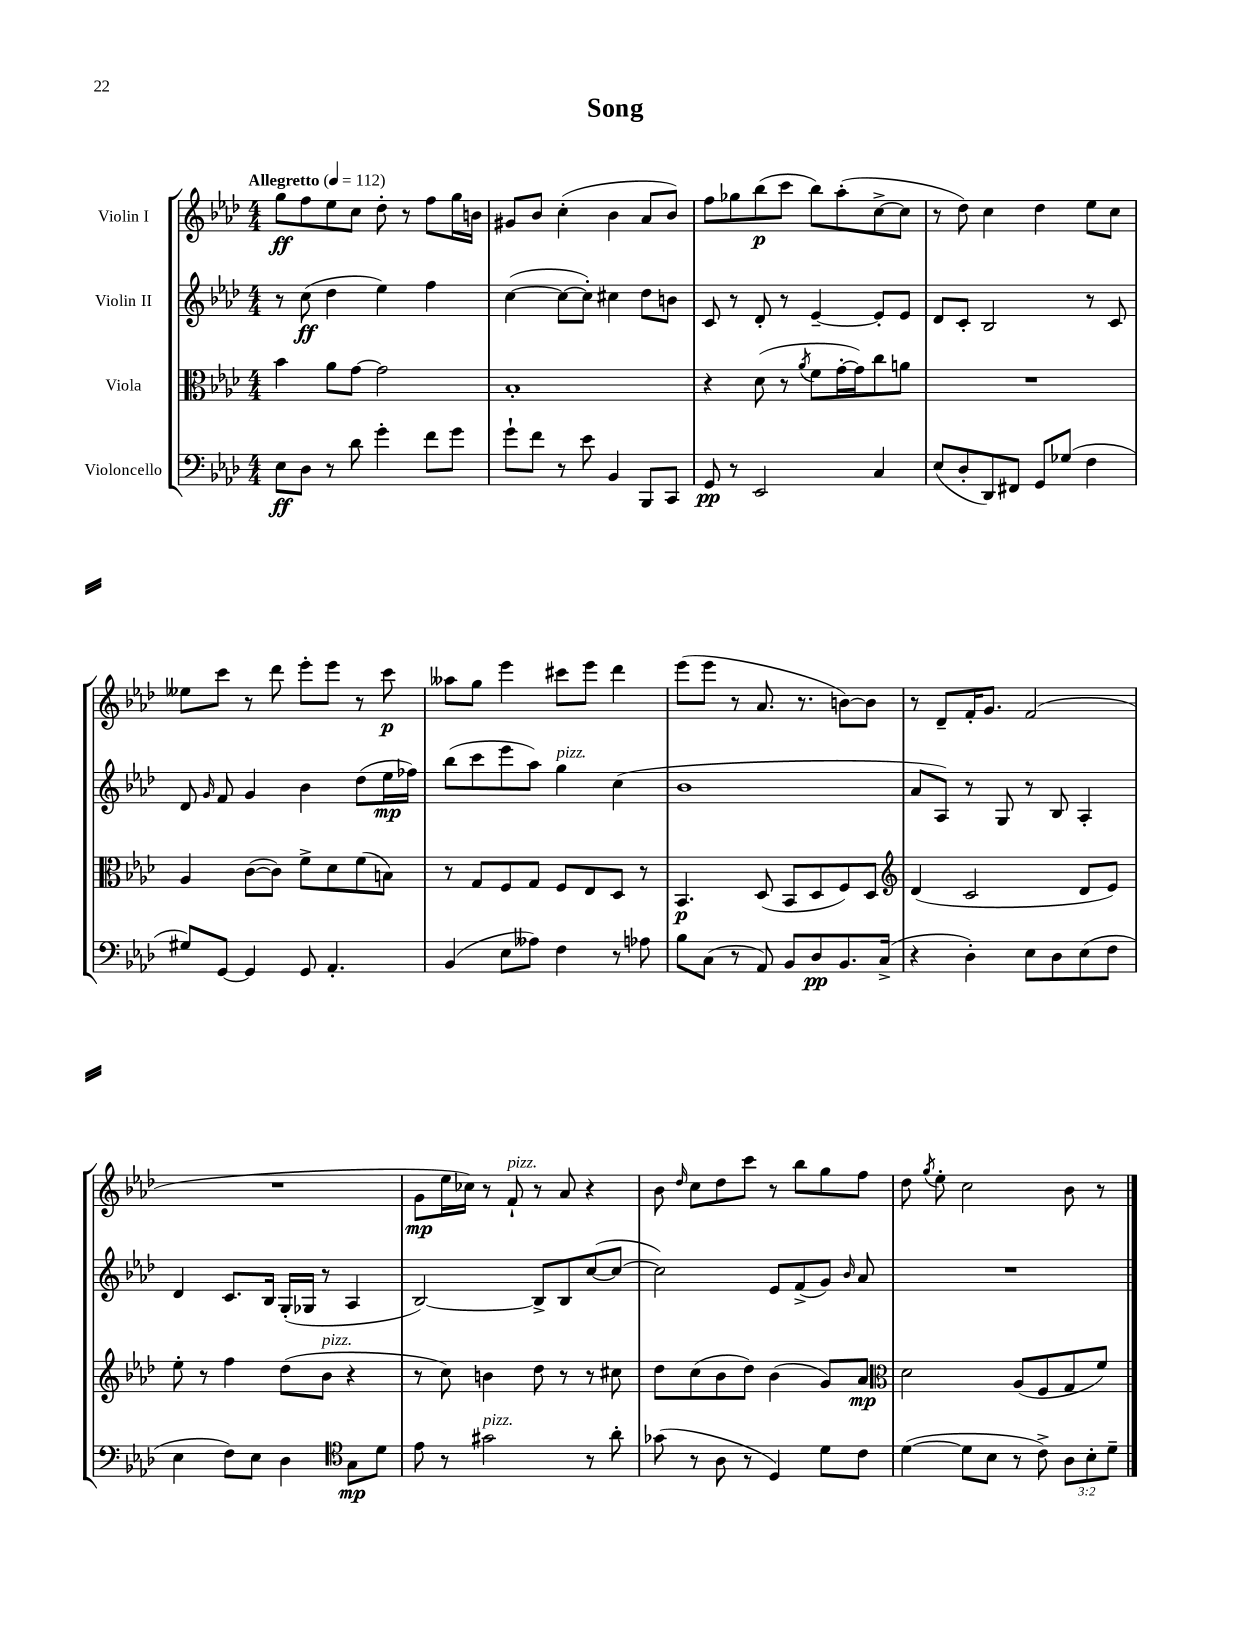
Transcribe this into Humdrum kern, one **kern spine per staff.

**kern	**kern	**kern	**kern
*staff4	*staff3	*staff2	*staff1
*clefF4	*clefC3	*clefG2	*clefG2
*k[b-e-a-d-]	*k[b-e-a-d-]	*k[b-e-a-d-]	*k[b-e-a-d-]
*M4/4	*M4/4	*M4/4	*M4/4
*MM112	*MM112	*MM112	*MM112
8E-\L	4b-\	8r	8gg\L
8D-\J	.	(8cc\	8ff\
8r	8a-\L	4dd-\	8ee-\
8d-\	[8g\J	.	8cc\J
4g'\	2g\]	4ee-\)	8dd-'\
.	.	.	8r
8f\L	.	4ff\	8ff\L
8g\J	.	.	16gg\L
.	.	.	16b\JJ
=	=	=	=
8g`\L	1B-'	([4cc\	8g#/L
8f\J	.	.	8b-/J
8r	.	8cc\_L	(4cc'\
8e-\	.	8cc'\]J)	.
4BB-/	.	4cc#\	4b-\
8BBB-/L	.	8dd-\L	8a-/L
8CC/J	.	8b\J	8b-/J)
=	=	=	=
8GG/	4r	8c/	8ff\L
8r	.	8r	8gg-\
2EE-/	(8d-\	8d-'/	(8bb-\
.	8r	8r	8ccc\J
.	8qa-/	.	.
.	8f\L	[4e-~/	8bb-\L)
.	[16g'\L	.	(8aa-'\
.	16g\]J)	.	.
4C/	8cc\	8e-'/]L	[8cc^\
.	8a\J	8e-/J	8cc\]J
=	=	=	=
(8E-/L	1r	8d-/L	8r
8D-'/	.	8c'/J	8dd-\)
8DD-/)	.	2B-/	4cc\
8FF#/J	.	.	.
8GG/L	.	.	4dd-\
(8G-/J	.	.	.
4F\	.	8r	8ee-\L
.	.	8c/	8cc\J
=	=	=	=
8G#/L)	4A-/	8d-/	8ee--\L
.	.	16qqg/	.
[8GG/J	.	8f/	8ccc\J
4GG/]	([8c\L	4g/	8r
.	8c\]J)	.	8ddd-\
8GG/	8f^\L	4b-\	8eee-'\L
4.AA-'/	8d-\	.	8eee-\J
.	(8f\	(8dd-\L	8r
.	8B\J)	16ee-\L	8ccc\
.	.	16ff-\JJ)	.
=	=	=	=
(4BB-/	8r	(8bb-\L	8aa--\L
.	8G/L	8ccc\	8gg\J
8E-\L	8F/	8eee-\	4eee-\
8A--\J)	8G/J	8aa-\J)	.
4F\	8F/L	4gg\	8ccc#\L
.	8E-/	.	8eee-\J
8r	8D-/J	(4cc\	4ddd-\
8A-\	8r	.	.
=	=	=	=
8B-\L	4.BB-/	1b-	(8eee-\L
(8C\J	.	.	8eee-\J
8r	.	.	8r
8AA-/)	(8D-/	.	8.a-/
8BB-/L	8BB-/L	.	.
.	.	.	8.r
8D-/	8D-/	.	.
8.BB-/	8F/)	.	[8b\L)
.	8D-/J	.	8b\]J
(16C^/Jk	.	.	.
=	=	=	=
*	*clefG2	*	*
4r	(4d-/	8a-/L	8r
.	.	8A-/J)	8d-~/L
4D-'\)	2c/	8r	16f'/K
.	.	.	8.g/J
.	.	8G/	.
8E-\L	.	8r	(2f/
8D-\	.	8B-/	.
(8E-\	8d-/L	4A-'/	.
8F\J	8e-/J)	.	.
=	=	=	=
4E-\	8ee-'\	4d-/	1r
.	8r	.	.
8F\L)	4ff\	8.c/L	.
8E-\J	.	.	.
.	.	16B-/Jk	.
4D-\	(8dd-\L	(16G'/LL	.
.	.	16G-/JJ	.
.	8b-\J	8r	.
*clefC4	*	*	*
8G\L	4r	4A-/	.
8d-\J	.	.	.
=	=	=	=
8e-\	8r	[2B-/)	8g\L
8r	8cc\)	.	16ee-\L
.	.	.	16cc-\JJ)
2g#\	4b\	.	8r
.	.	.	8f`/
.	8dd-\	8B-^/]L	8r
.	8r	8B-/	8a-/
8r	8r	([8cc/	4r
8a-'\	8cc#\	8cc/_J	.
=	=	=	=
(8g-\	8dd-\L	2cc\])	8b-\
.	.	.	16qqdd-/
8r	(8cc\	.	8cc\L
8A-\	8b-\	.	8dd-\
8r	8dd-\J)	.	8ccc\J
4D-/)	(4b-\	8e-/L	8r
.	.	(8f^/	8bb-\L
8d-\L	8g/L)	8g/J)	8gg\
.	.	16qqb-/	.
8c\J	8a-/J	8a-/	8ff\J
=	=	=	=
*	*clefC3	*	*
([4d-\	2d-\	1r	8dd-\
.	.	.	8qgg/
.	.	.	8ee-'\
8d-\]L	.	.	2cc\
8B-\J	.	.	.
8r	(8A-/L	.	.
8c^\)	8F/	.	.
12A-\L	8G/	.	8b-\
12B-'\	.	.	.
.	8f/J)	.	8r
12d-~\J	.	.	.
==	==	==	==
*-	*-	*-	*-
